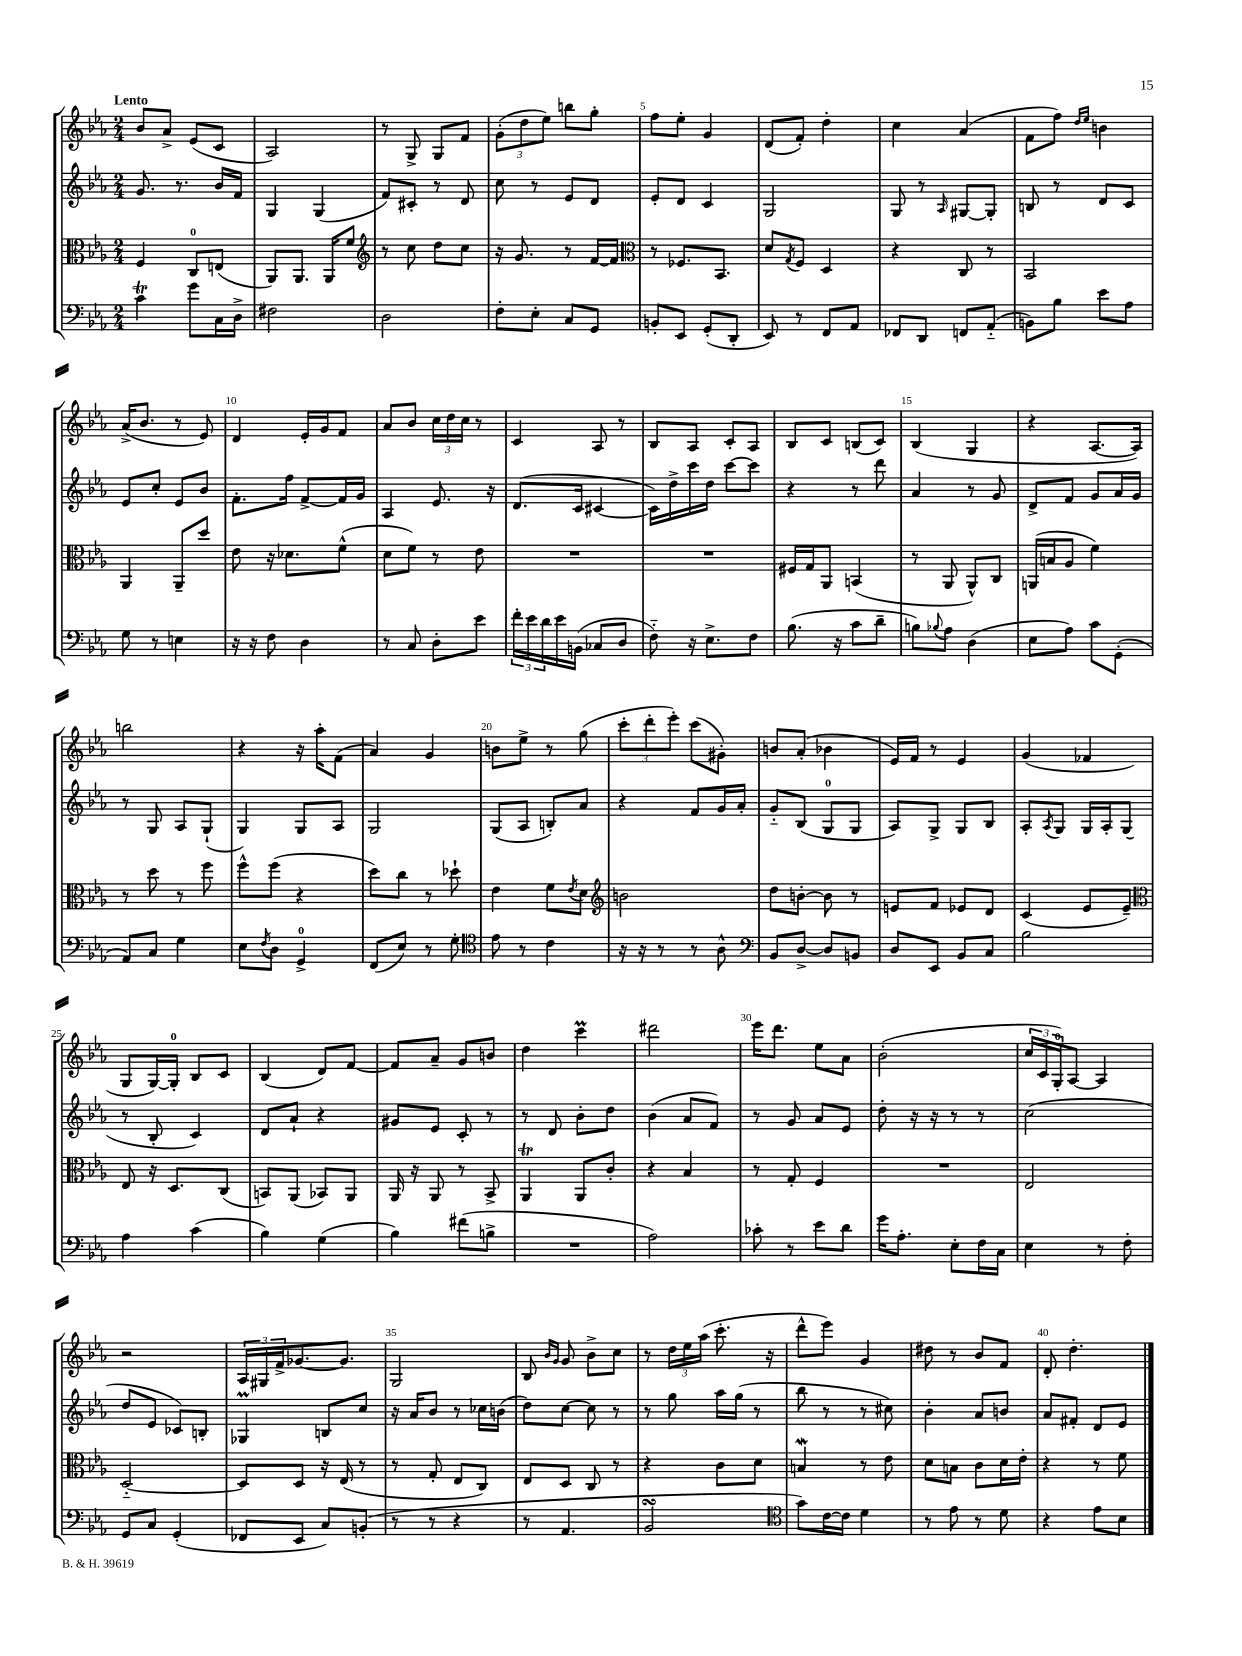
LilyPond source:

<<
\new StaffGroup <<
\new Staff = "s0" {
    \clef treble \key ees \major \numericTimeSignature \time 2/4 \tempo "Lento"
    bes'8 aes'8-> ees'8( c'8 |
    aes2) |
    r8 g8-> g8 f'8 |
    \tuplet 3/2 { g'8-.( d''8 ees''8) } b''8 g''8-. |
    f''8 ees''8-. g'4 |
    d'8( f'8-.) d''4-. |
    c''4 aes'4( |
    f'8 f''8) \grace { d''16 ees''16 } b'4 |
    aes'16->( bes'8. r8 ees'8) |
    d'4 ees'16-. g'16 f'8 |
    aes'8 bes'8 \tuplet 3/2 { c''16 d''16 c''16 } r8 |
    c'4 aes8 r8 |
    bes8 aes8 c'8-. aes8 |
    bes8 c'8 b8( c'8) |
    bes4( g4 |
    r4 aes8.~ aes16) |
    b''2 |
    r4 r16 aes''16-. f'8( |
    aes'4) g'4 |
    b'8 ees''8-> r8 g''8( |
    \tuplet 3/2 { c'''8-. d'''8-. ees'''8-.) } c'''8( gis'8-.) |
    b'8 aes'8-.( bes'4 |
    ees'16) f'16 r8 ees'4 |
    g'4( fes'4 |
    g8 g16~) g16-0-. bes8 c'8 |
    bes4( d'8) f'8~ |
    f'8 aes'8-- g'8 b'8 |
    d''4 c'''4\prall |
    dis'''2 |
    ees'''16 d'''8. ees''8 aes'8 |
    bes'2-.( |
    \tuplet 3/2 { c''16 c'16 g16-0-.) } aes8~ aes4 |
    r2 |
    \tuplet 3/2 { aes16 gis16 f'16-> } ges'8.~ ges'8. |
    g2 |
    bes8 \grace { bes'16 g'16 } g'8 bes'8-> c''8 |
    r8 \tuplet 3/2 { d''16 ees''16 aes''16( } c'''8.-. r16 |
    d'''8-^ ees'''8) g'4 |
    dis''8 r8 bes'8 f'8 |
    d'8-. d''4.-. \bar "|." |
}
\new Staff = "s1" {
    \clef treble \key ees \major \numericTimeSignature \time 2/4
    g'8. r8. bes'16 f'16 |
    g4 g4( |
    f'8) cis'8-. r8 d'8 |
    c''8 r8 ees'8 d'8 |
    ees'8-. d'8 c'4 |
    g2 |
    g8 r8 \grace { aes16 } gis8~ gis8-. |
    b8 r8 d'8 c'8 |
    ees'8 c''8-. ees'8 bes'8 |
    f'8.-. f''16 f'8~-> f'16 g'16 |
    aes4 ees'8. r16 |
    d'8.( c'16 cis'4~ |
    cis'16) d''16-> c'''16 d''16 c'''8~ c'''8 |
    r4 r8 d'''8 |
    aes'4 r8 g'8 |
    d'8-> f'8 g'8 aes'16 g'16 |
    r8 g8 aes8 g8-!( |
    g4) g8 aes8 |
    g2 |
    g8( aes8 b8-.) aes'8 |
    r4 f'8 g'16 aes'16-. |
    g'8-_ bes8( g8-0 g8 |
    aes8) g8-> g8 bes8 |
    aes8-. \acciaccatura { aes8 } g8 g16 aes16-. g8( |
    r8 bes8-. c'4) |
    d'8 aes'8-! r4 |
    gis'8 ees'8 c'8-. r8 |
    r8 d'8 bes'8-. d''8 |
    bes'4( aes'8 f'8) |
    r8 g'8 aes'8 ees'8 |
    d''8-. r16 r16 r8 r8 |
    c''2( |
    d''8 ees'8 ces'8) b8-. |
    ges4\prall b8 c''8 |
    r16 aes'16 bes'8 r8 ces''16 b'16( |
    d''8) c''8~ c''8 r8 |
    r8 g''8 aes''16 g''16( r8 |
    bes''8 r8 r8 cis''8) |
    bes'4-. aes'8 b'8 |
    aes'8 fis'8-. d'8 ees'8 \bar "|." |
}
\new Staff = "s2" {
    \clef alto \key ees \major \numericTimeSignature \time 2/4
    f4 c8-0 e8( |
    aes,8) aes,8. aes,16 f'8 |
    \clef treble r8 c''8 d''8 c''8 |
    r16 g'8. r8 f'16~ f'16 |
    \clef alto r8 fes8. bes,8. |
    d'8 \acciaccatura { g8 } f8 d4 |
    r4 c8 r8 |
    bes,2 |
    aes,4 aes,8-- d''8 |
    ees'8 r16 des'8. f'8-^( |
    d'8 f'8) r8 ees'8 |
    R2 |
    R2 |
    fis16 g16 aes,8 b,4( |
    r8 aes,8 aes,8-^) c8 |
    a,16( b16 aes8 f'4) |
    r8 d''8 r8 f''8 |
    f''8-^ f''8( r4 |
    d''8) c''8 r8 des''8-! |
    ees'4 f'8 \acciaccatura { ees'8 } d'8 |
    \clef treble b'2 |
    d''8 b'8~-. b'8 r8 |
    e'8 f'8 ees'8 d'8 |
    c'4( ees'8 ees'8--) |
    \clef alto ees8 r16 d8. c8( |
    b,8) aes,8( bes,8) aes,8 |
    aes,16 r16 aes,8 r8 bes,8-> |
    aes,4\trill aes,8 c'8-. |
    r4 bes4 |
    r8 g8-. f4 |
    R2 |
    ees2 |
    d2~-_ |
    d8 d8 r16 ees16( r8 |
    r8 g8-. ees8 c8) |
    ees8 d8 c8 r8 |
    r4 c'8 d'8 |
    b4\mordent r8 ees'8 |
    d'8 b8 c'8 d'16 ees'16-. |
    r4 r8 f'8 \bar "|." |
}
\new Staff = "s3" {
    \clef bass \key ees \major \numericTimeSignature \time 2/4
    c'4\trill g'8 c16 d16-> |
    fis2 |
    d2 |
    f8-. ees8-. c8 g,8 |
    b,8-. ees,8 g,8-.( d,8-. |
    ees,8) r8 f,8 aes,8 |
    fes,8 d,8 f,8 aes,8-_( |
    b,8) bes8 ees'8 aes8 |
    g8 r8 e4 |
    r16 r16 f8 d4 |
    r8 c8 d8-. ees'8 |
    \tuplet 3/2 { f'16-. ees'16 d'16 } ees'16 b,16( ces8 d8 |
    f8-_) r16 ees8.-> f8 |
    bes8.( r16 c'8 d'8-- |
    b8) \appoggiatura { bes8 } aes8 d4( |
    ees8 aes8) c'8 g,8-.( |
    aes,8) c8 g4 |
    ees8 \acciaccatura { f8 } d8 g,4-0-> |
    f,8( ees8) r8 g8-. |
    \clef tenor ees'8 r8 c'4 |
    r16 r16 r8 r8 aes8-^ |
    \clef bass bes,8 d8~-> d8 b,8 |
    d8 ees,8 bes,8 c8 |
    bes2 |
    aes4 c'4( |
    bes4) g4( |
    bes4) fis'8( b8-> |
    R2 |
    aes2) |
    ces'8-. r8 ees'8 d'8 |
    g'16 aes8.-. ees8-. f16 c16 |
    ees4 r8 f8-. |
    g,8 c8 g,4-.( |
    fes,8 ees,8 c8) b,8-.( |
    r8 r8 r4 |
    r8 aes,4. |
    bes,2\turn |
    \clef tenor g'8) c'16~ c'16 d'4 |
    r8 ees'8 r8 d'8 |
    r4 ees'8 bes8 \bar "|." |
}
>>
>>
\layout { \context { \Score \override BarNumber.break-visibility = ##(#f #t #t) barNumberVisibility = #(every-nth-bar-number-visible 5) } }
